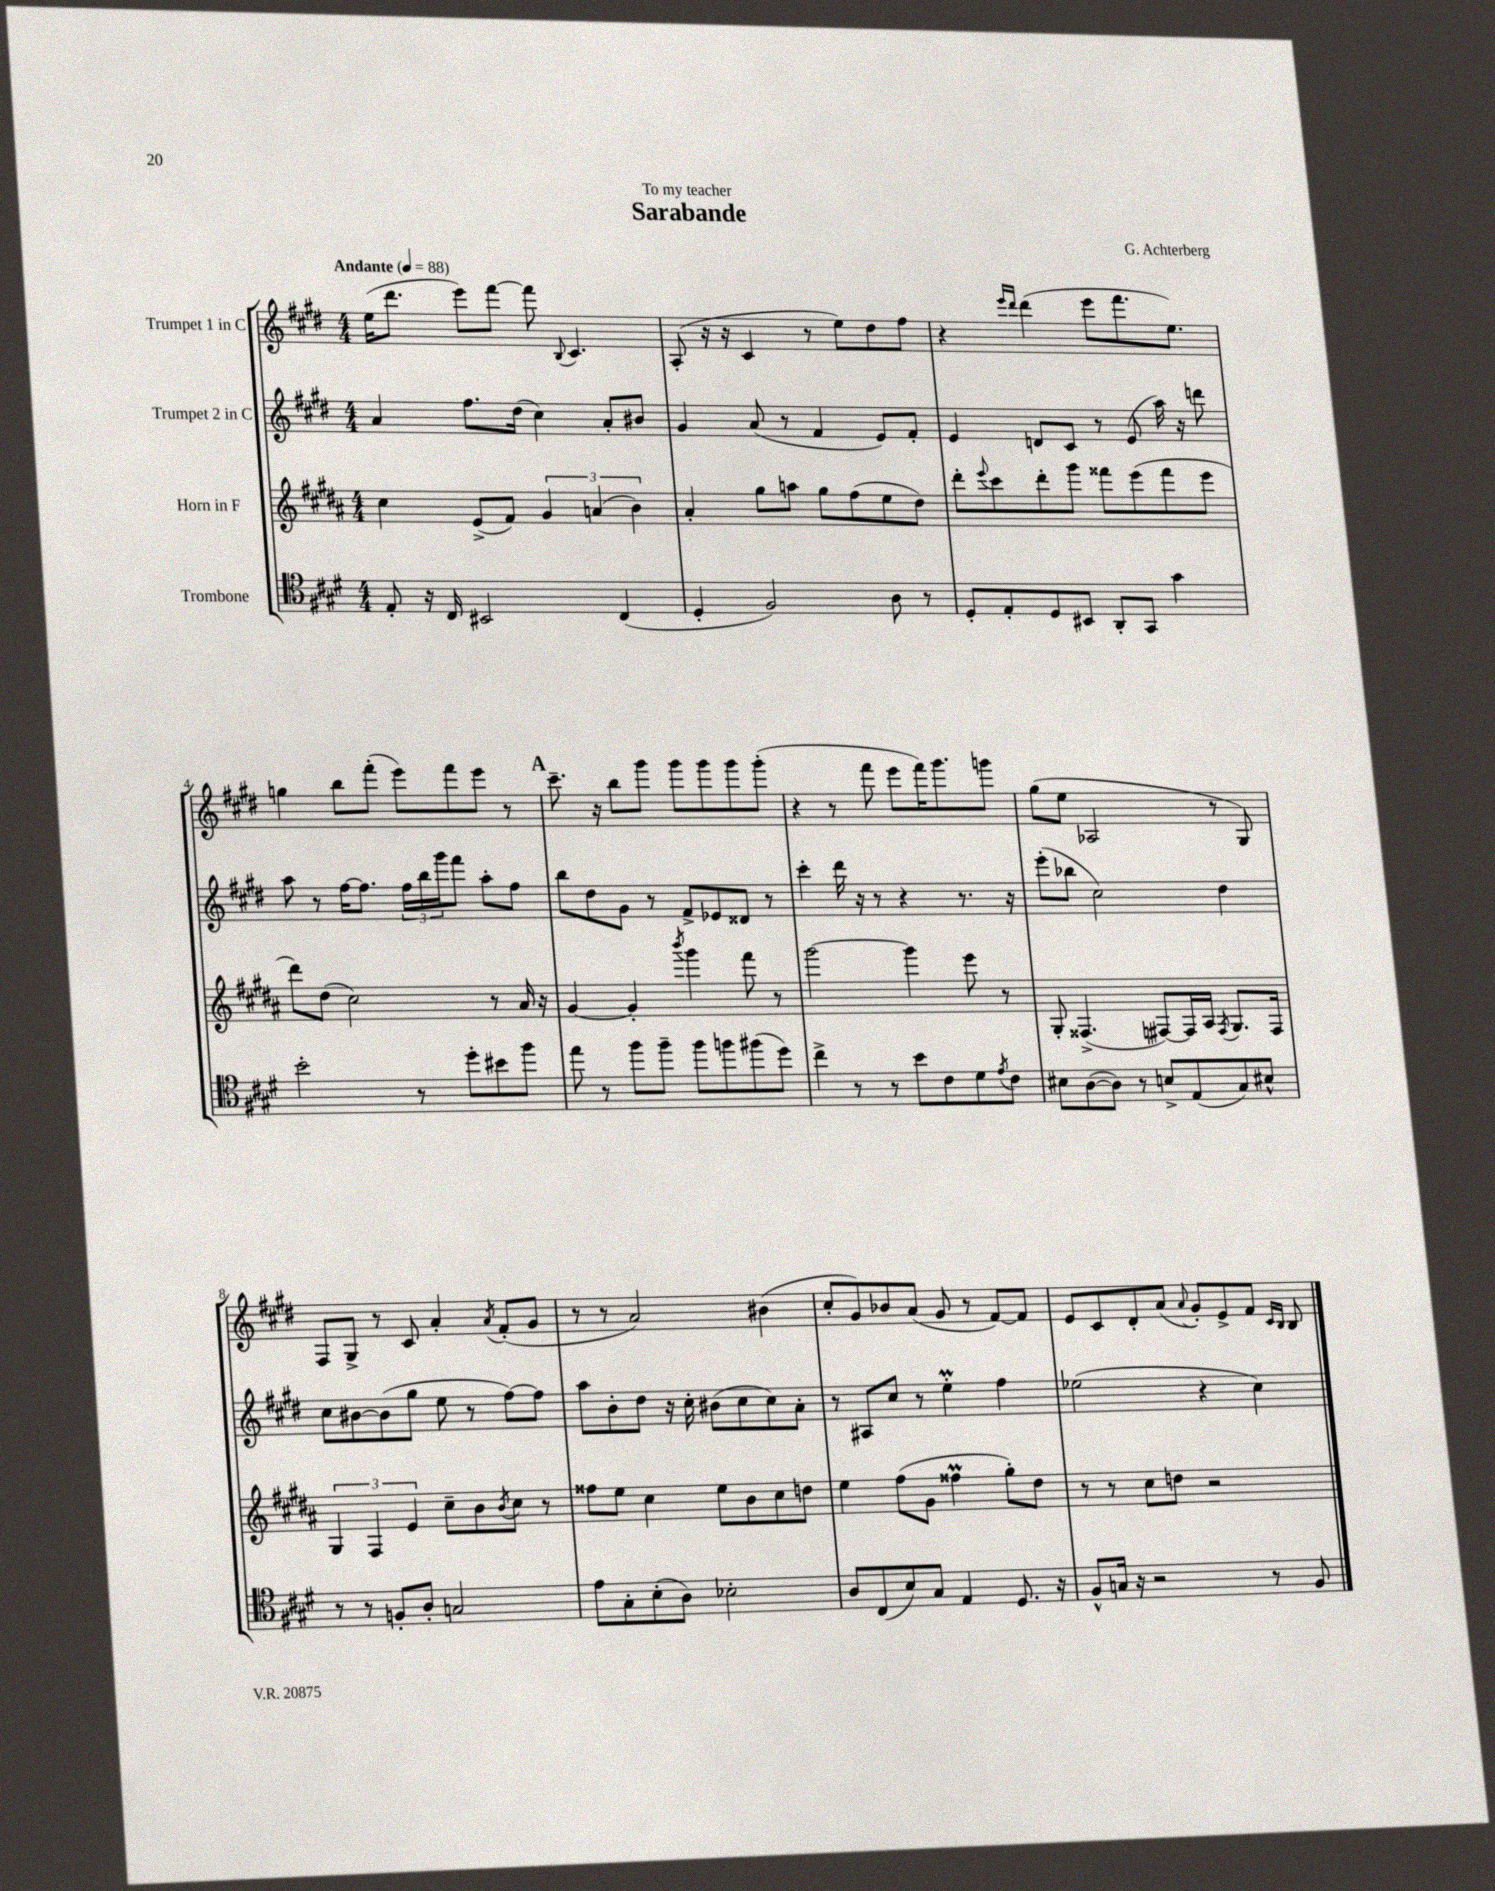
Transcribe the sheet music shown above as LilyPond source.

\header { title = "Sarabande" composer = "G. Achterberg" dedication = "To my teacher" }
<<
\new StaffGroup <<
\new Staff = "s0" \with { instrumentName = "Trumpet 1 in C" } {
    \clef treble \key e \major \numericTimeSignature \time 4/4 \tempo "Andante" 4 = 88
    e''16( dis'''8. e'''8) fis'''8~ fis'''8 \appoggiatura { b8 } cis'4. |
    a8-.( r16 r16 cis'4 r8 e''8) dis''8 fis''8 |
    r4 \grace { e'''16 dis'''16 } dis'''4( e'''8 fis'''8. e''8.) |
    g''4 b''8 fis'''8-.( e'''8) fis'''8 e'''8 r8 |
    \mark \markup { \bold "A" } cis'''8.-- r16 b''8 gis'''8 gis'''8 gis'''8 gis'''8 gis'''8-.( |
    r4 r8 fis'''8 e'''8 fis'''16) gis'''8. g'''8 |
    gis''8( e''8 aes2 r8 gis8) |
    fis8 gis8-> r8 cis'8 a'4-. \acciaccatura { a'8 } fis'8-.( gis'8 |
    r8 r8 a'2) bis'4( |
    cis''8-. gis'8) bes'8 a'8( gis'8 r8 fis'8~) fis'8 |
    e'8 cis'8 dis'8-. a'8( \appoggiatura { a'8 } gis'8-.) e'8-> fis'8 \grace { cis'16 b16 } b8 \bar "|." |
}
\new Staff = "s1" \with { instrumentName = "Trumpet 2 in C" } {
    \clef treble \key e \major \numericTimeSignature \time 4/4
    a'4 fis''8. dis''16( cis''4) a'8-. bis'8 |
    gis'4 a'8( r8 fis'4 e'8) fis'8-. |
    e'4 d'8 cis'8 r8 e'8( a''16) r16 d'''8 |
    a''8 r8 fis''16~ fis''8. \tuplet 3/2 { fis''16 b''16 gis'''16 } fis'''8 a''8-. fis''8 |
    \mark \markup { \bold "A" } b''8 dis''8 gis'8 r8 fis'8-> ees'8 disis'8 r8 |
    cis'''4-. dis'''16 r16 r8 r4 r8. r16 |
    e'''8-.( bes''8 cis''2) dis''4 |
    cis''8 bis'8~ bis'8( gis''8 e''8 r8 fis''8~) fis''8 |
    a''8 b'8-. dis''8 r16 cis''16-. bis'8( cis''8 cis''8) a'8-. |
    r8 ais8 cis''8 r8 e''4-.\prall fis''4 |
    ees''2( r4 cis''4) \bar "|." |
}
\new Staff = "s2" \with { instrumentName = "Horn in F" } {
    \clef treble \key b \major \numericTimeSignature \time 4/4
    cis''4 e'8->( fis'8) \tuplet 3/2 { gis'4 a'4( b'4) } |
    ais'4-. gis''8 a''8 gis''8 fis''8( e''8 dis''8) |
    dis'''8-. \appoggiatura { e'''8 } cis'''8 dis'''8-. gis'''8 fisis'''8 e'''8( fisis'''8 e'''8 |
    dis'''8) dis''8( cis''2) r8 ais'16 r16 |
    \mark \markup { \bold "A" } gis'4~ gis'4-. \acciaccatura { b'''8 } gis'''4 fis'''8 r8 |
    gis'''2~ gis'''4 e'''8 r8 |
    gis8-. fisis4.->( fis8~) fis16 ais16 \acciaccatura { fis8 } gis8. fis16 |
    \tuplet 3/2 { gis4 fis4 e'4 } cis''8-- b'8 \acciaccatura { b'8 } cis''8 r8 |
    fisis''8 e''8 cis''4 e''8 b'8 cis''8 d''8 |
    e''4 fis''8( gis'8 fisis''4\prall gis''8-.) dis''8 |
    r8 r8 cis''8 d''8 r2 \bar "|." |
}
\new Staff = "s3" \with { instrumentName = "Trombone" } {
    \clef tenor \key e \major \numericTimeSignature \time 4/4
    e8-. r16 cis16 bis,2 cis4( |
    dis4-. fis2) a8 r8 |
    dis8-. e8-. dis8 bis,8 a,8-. gis,8 gis'4 |
    b'2-. r8 dis''8-. bis'8 fis''8 |
    \mark \markup { \bold "A" } e''8 r8 fis''8 fis''8-- fis''8 f''8 fis''8( dis''8) |
    cis''4-> r8 r8 b'8 cis'8 dis'8 \acciaccatura { e'8 } cis'8 |
    bis8 a8~( a8) r8 b8-> e8( gis8) bis8-^ |
    r8 r8 f8-. a8-. g2 |
    e'8 gis8-. b8-.( a8) bes2-. |
    a8 cis8( b8) gis8 e4 dis8. r16 |
    fis8-^ g16 r16 r2 r8 fis8 \bar "|." |
}
>>
>>
